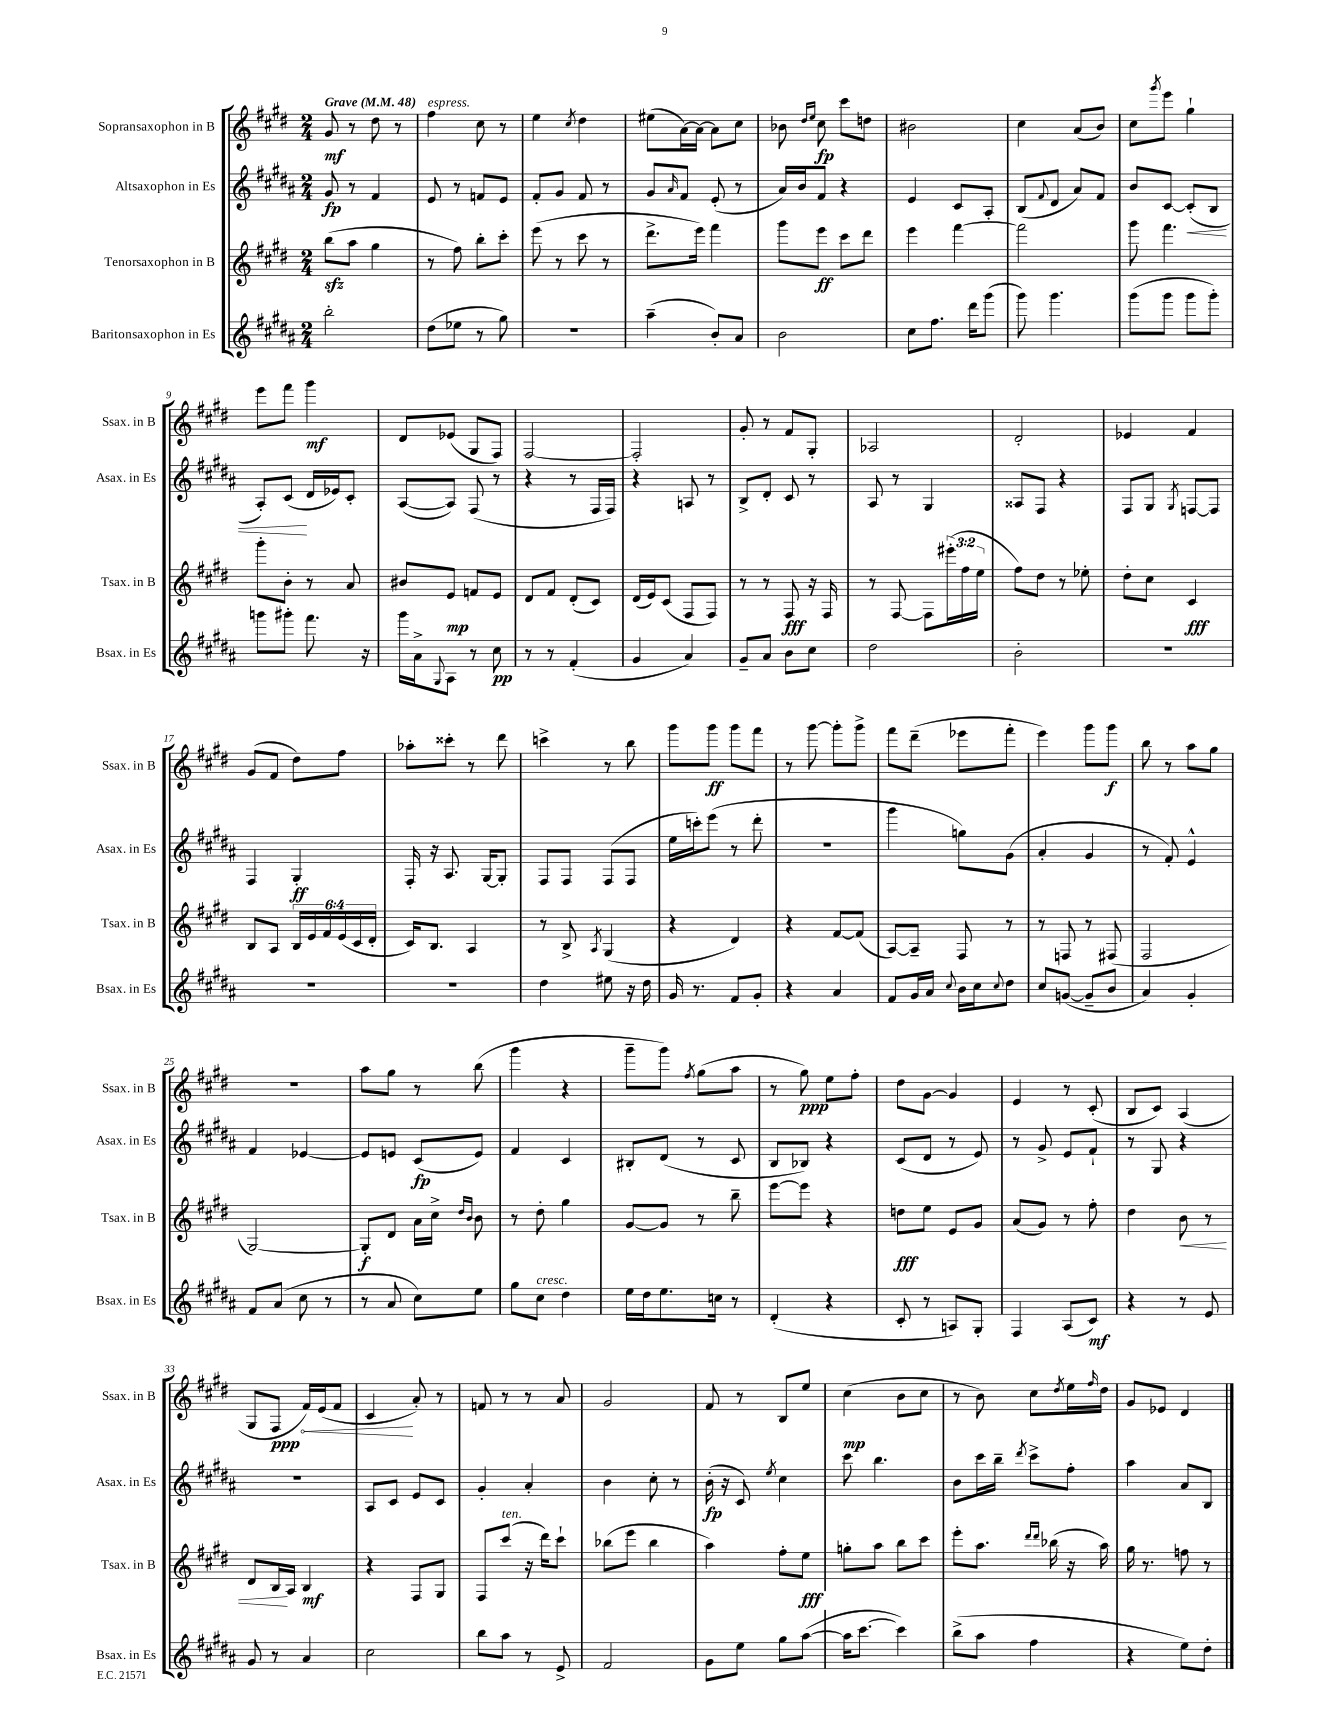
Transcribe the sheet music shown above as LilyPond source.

<<
\new StaffGroup <<
\new Staff = "s0" \with { instrumentName = "Sopransaxophon in B" shortInstrumentName = "Ssax. in B" } {
    \clef treble \key e \major \numericTimeSignature \time 2/4 \tempo "Grave" 4 = 48
    gis'8\mf r8 dis''8 r8 |
    fis''4^\markup { \italic "espress." } cis''8 r8 |
    e''4 \acciaccatura { cis''8 } dis''4 |
    eis''8( a'16~) a'16~ a'8 cis''8 |
    bes'8 \grace { dis''16 e''16 } cis''8\fp cis'''8 d''8 |
    bis'2 |
    cis''4 a'8( b'8) |
    cis''8 \acciaccatura { gis'''8 } e'''8 gis''4-! |
    e'''8 fis'''8 gis'''4\mf |
    dis'8 ees'8( gis8 fis8) |
    fis2~ |
    fis2-. |
    gis'8-. r8 fis'8 gis8-. |
    aes2 |
    dis'2-. |
    ees'4 fis'4 |
    gis'8( fis'8 dis''8) fis''8 |
    aes''8-. cisis'''8-. r8 dis'''8 |
    c'''4-> r8 b''8 |
    gis'''8 gis'''8\ff gis'''8 fis'''8 |
    r8 gis'''8~ gis'''8-. gis'''8-> |
    fis'''8 dis'''8--( ees'''8 fis'''8-. |
    e'''4) gis'''8 gis'''8\f |
    b''8 r8 a''8 gis''8 |
    R2 |
    a''8 gis''8 r8 b''8( |
    gis'''4 r4 |
    gis'''8-- gis'''8) \acciaccatura { fis''8 } gis''8( a''8 |
    r8 gis''8\ppp) e''8 fis''8-. |
    dis''8 gis'8~ gis'4 |
    e'4 r8 cis'8-.( |
    b8 cis'8) a4( |
    gis8 fis8\ppp \once \override Hairpin.circled-tip = ##t fis'16\<) e'16( fis'8 |
    cis'4\! a'8-.) r8 |
    f'8 r8 r8 a'8 |
    gis'2 |
    fis'8 r8 b8 e''8 |
    cis''4\mp( b'8 cis''8 |
    r8 b'8) cis''8 \acciaccatura { dis''8 } e''16 \grace { fis''16 } dis''16 |
    gis'8 ees'8 dis'4 \bar "|." |
}
\new Staff = "s1" \with { instrumentName = "Altsaxophon in Es" shortInstrumentName = "Asax. in Es" } {
    \clef treble \key b \major \numericTimeSignature \time 2/4
    gis'8\fp r8 fis'4 |
    e'8 r8 f'8 e'8 |
    fis'8-. gis'8 fis'8 r8 |
    gis'8 \grace { ais'16 } fis'8 e'8-.( r8 |
    ais'16) b'16 fis'8 r4 |
    e'4 cis'8 ais8-. |
    b8( \appoggiatura { fis'8 } dis'8 ais'8) fis'8 |
    b'8 cis'8~ cis'8-.\<( b8 |
    ais8-.) cis'8\!( dis'16 ees'16) cis'8-. |
    ais8~( ais8) fis8( r8 |
    r4 r8 fis16 fis16) |
    r4 a8 r8 |
    b8-> dis'8-. cis'8 r8 |
    ais8 r8 gis4 |
    aisis8 fis8 r4 |
    fis8 gis8 \acciaccatura { gis8 } f8~ f8 |
    fis4 gis4-.\ff |
    fis16-. r16 ais8. gis16~ gis8-. |
    fis8 fis8 fis8( fis8 |
    e''16 c'''16-.) e'''8( r8 dis'''8-. |
    r2 |
    gis'''4 g''8) gis'8( |
    ais'4-. gis'4 |
    r8 fis'8-.) e'4-^ |
    fis'4 ees'4~ |
    ees'8 e'8 cis'8\fp( e'8) |
    fis'4 cis'4 |
    bis8-. dis'8( r8 cis'8 |
    b8 bes8) r4 |
    cis'8( dis'8 r8 e'8) |
    r8 gis'8-> e'8 fis'8-! |
    r8 gis8 r4 |
    r2 |
    ais8 cis'8 e'8 cis'8 |
    gis'4-. ais'4-. |
    b'4 cis''8-. r8 |
    b'16-.\fp( r16 cis'8) \acciaccatura { e''8 } cis''4 |
    cis'''8 b''4. |
    b'8 cis'''16 b''16-- \acciaccatura { dis'''8 } cis'''8-> fis''8-. |
    ais''4 ais'8 b8 \bar "|." |
}
\new Staff = "s2" \with { instrumentName = "Tenorsaxophon in B" shortInstrumentName = "Tsax. in B" } {
    \clef treble \key e \major \numericTimeSignature \time 2/4 \override Staff.TupletNumber.text = #tuplet-number::calc-fraction-text
    b''8\sfz( a''8 gis''4 |
    r8 fis''8) b''8-. cis'''8-. |
    e'''8( r8 cis'''8 r8 |
    dis'''8.-> e'''16) fis'''4 |
    gis'''8 e'''8\ff cis'''8 dis'''8 |
    e'''4 fis'''4~ |
    fis'''2 |
    gis'''8 fis'''4. |
    gis'''8-. b'8-. r8 a'8 |
    bis'8 e'8\mp f'8 e'8 |
    dis'8 fis'8 dis'8-.( cis'8) |
    dis'16( e'16) cis'8( fis8 fis8) |
    r8 r8 fis8\fff r16 fis16 |
    r8 fis8~ fis8 \tuplet 3/2 { eis'''16-.( fis''16 e''16 } |
    fis''8) dis''8 r8 ees''8-. |
    dis''8-. cis''8 cis'4\fff |
    b8 a8 \tuplet 6/4 { b16 e'16 fis'16 e'16( cis'16 dis'16-. } |
    cis'16) b8. a4 |
    r8 b8-> \acciaccatura { a8 } gis4( |
    r4 dis'4) |
    r4 fis'8~ fis'8( |
    a8~) a8-- fis8 r8 |
    r8 f8 r8 fis8( |
    fis2 |
    gis2~) |
    gis8-.\f dis'8 a'16 cis''16-> \grace { dis''16 b'16 } b'8 |
    r8 dis''8-. gis''4 |
    gis'8~ gis'8 r8 b''8-- |
    e'''8~ e'''8 r4 |
    d''8\fff e''8 e'8 gis'8 |
    a'8( gis'8) r8 fis''8-. |
    dis''4 b'8\< r8 |
    dis'8 b16\! a16 b4\mf |
    r4 fis8 gis8 |
    fis8 cis'''8^\markup { \italic "ten." }( r16 dis'''16) cis'''8-! |
    bes''8( e'''8 bes''4 |
    a''4) fis''8-. e''8\fff |
    g''8-. a''8 b''8 cis'''8 |
    e'''8-. a''8. \grace { dis'''16 dis'''16 } bes''16( r16 a''16) |
    gis''16 r8. f''8 r8 \bar "|." |
}
\new Staff = "s3" \with { instrumentName = "Baritonsaxophon in Es" shortInstrumentName = "Bsax. in Es" } {
    \clef treble \key b \major \numericTimeSignature \time 2/4
    b''2-. |
    dis''8( ees''8 r8 gis''8) |
    R2 |
    ais''4--( b'8-.) ais'8 |
    b'2 |
    cis''8 fis''8. dis'''16 gis'''8( |
    gis'''8) gis'''4. |
    gis'''8( gis'''8 gis'''8 gis'''8-.) |
    g'''8 gis'''8-. fis'''8. r16 |
    gis'''16 ais'16-> \appoggiatura { gis8 } ais8 r8 cis''8\pp |
    r8 r8 fis'4-.( |
    gis'4 ais'4) |
    gis'8-- ais'8 b'8 cis''8 |
    dis''2 |
    b'2-. |
    R2 |
    R2 |
    R2 |
    dis''4 eis''8 r16 dis''16 |
    gis'16 r8. fis'8 gis'8-. |
    r4 ais'4 |
    fis'8 gis'16 ais'16 \appoggiatura { cis''8 } b'16 cis''16 \appoggiatura { cis''8 } dis''8 |
    cis''8 g'8~( g'8-- b'8 |
    ais'4) gis'4-. |
    fis'8 ais'8( cis''8 r8 |
    r8 ais'8 cis''8) e''8 |
    gis''8 cis''8^\markup { \italic "cresc." } dis''4 |
    e''16 dis''16 e''8. c''16 r8 |
    dis'4-.( r4 |
    cis'8-. r8 a8) gis8-. |
    fis4 ais8( cis'8\mf) |
    r4 r8 e'8 |
    gis'8 r8 ais'4 |
    cis''2 |
    b''8 ais''8 r8 e'8-> |
    fis'2 |
    gis'8 e''8 gis''8 ais''8~( |
    ais''16 cis'''8.~ cis'''4) |
    b''8->( ais''8 fis''4 |
    r4 e''8) dis''8-. \bar "|." |
}
>>
>>
